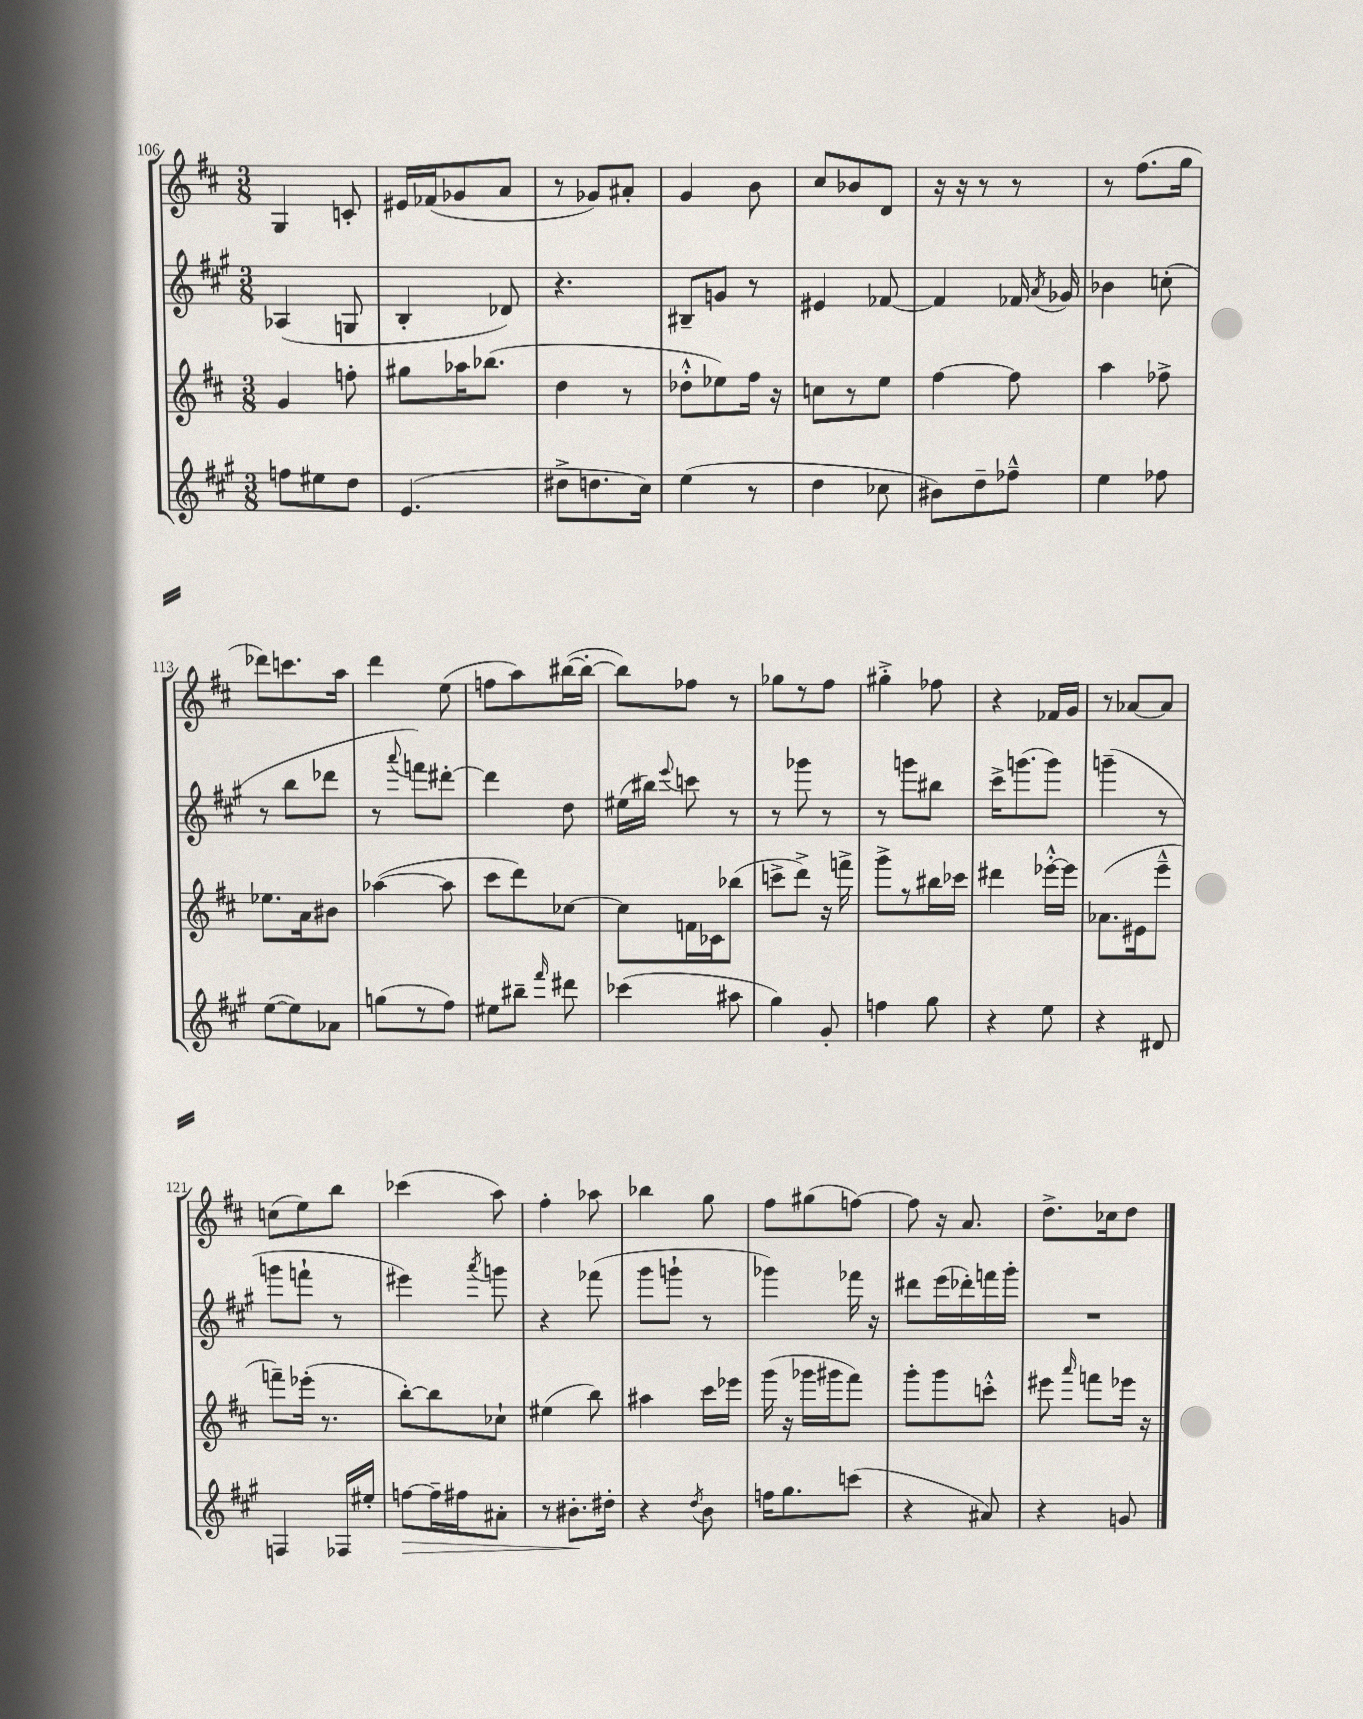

**kern	**dynam	**kern	**kern	**kern
*part4	*part4	*part3	*part2	*part1
*staff4	*staff4	*staff3	*staff2	*staff1
*clefG2	*	*clefG2	*clefG2	*clefG2
*k[f#c#g#]	*	*k[f#c#]	*k[f#c#g#]	*k[f#c#]
*M3/8	*	*M3/8	*M3/8	*M3/8
=106	=106	=106	=106	=106
8ffn\L	.	4g/	(4A-X/	4G/
8ee#X\	.	.	.	.
8dd\J	.	8ffn'\	8Gn/	8cn'/
=107	=107	=107	=107	=107
(4.e/	.	8gg#X\L	4B'/	16e#X/LL
.	.	.	.	(16f-X/J
.	.	16aa-X\K	.	8g-X/
.	.	(8.bb-X\J	.	.
.	.	.	8d-X/)	8a/J
=108	=108	=108	=108	=108
8dd#X^\L	.	4dd\	4.r	8r
8.ddn\	.	.	.	8g-X/L)
.	.	8r	.	8a#X'/J
16cc#\Jk)	.	.	.	.
=109	=109	=109	=109	=109
(4ee\	.	8dd-X'^^\L	8B#X~/L	4g/
.	.	8ee-X\)	8gn/J	.
8r	.	16ff#\Jk	8r	8b\
.	.	16r	.	.
=110	=110	=110	=110	=110
4dd\	.	8ccn\L	4e#X/	8cc#/L
.	.	8r	.	8b-X/
8cc-X\	.	8ee\J	[8f-X/	8d/J
=111	=111	=111	=111	=111
8b#X\L)	.	[4ff#\	4f-/]	16r
.	.	.	.	16r
8dd~\	.	.	.	8r
8ff-X~^^\J	.	8ff#\]	16f-X/	8r
.	.	.	8qa/	.
.	.	.	16g-X/	.
=112	=112	=112	=112	=112
4ee\	.	4aa\	4b-X\	8r
.	.	.	.	(8.ff#\L
8ff-X\	.	8ff-X^\	(8ccn'\	.
.	.	.	.	16gg\Jk
!!LO:LB:g=z
=113	=113	=113	=113	=113
([8ee\L	.	8.ee-X\L	8r	8ddd-X\L)
8ee\])	.	.	8bb\L	8.cccn\
.	.	16a\k	.	.
8a-X\J	.	8b#X\J	8ddd-X\J	.
.	.	.	.	16aa\Jk
=114	=114	=114	=114	=114
(8ggn\L	.	([4aa-X\	8r	4ddd\
.	.	.	8qqaaa/	.
8r	.	.	8fffn\L)	.
8ff#\J)	.	8aa-\]	[8ddd#X'\J	(8ee\
=115	=115	=115	=115	=115
8ee#X\L	.	8ccc#\L	4ddd#\]	8ffn\L
8bb#X~\J	.	8ddd\)	.	8aa\)
16qqfff#/	.	.	.	.
8ddd#X\	.	[8cc-X\J	8dd\	([16bb#X\L
.	.	.	.	16bb#'\JJ_
=116	=116	=116	=116	=116
(4ccc-X\	.	8cc-\L]	(16ee#X\LL	8bb#\L])
.	.	.	16bb#X\JJ)	.
.	.	.	8qqeee/	.
.	.	16fn\L	8cccn\	8ff-X\J
.	.	16c-X\J	.	.
8aa#X\	.	(8bb-X\J	8r	8r
=117	=117	=117	=117	=117
4gg#\)	.	8cccn^\L	8r	8gg-X\L
.	.	8ddd^\J)	8ggg-X\	8r
8g#'/	.	16r	8r	8ff#\J
.	.	16fffn^\	.	.
=118	=118	=118	=118	=118
4ffn\	.	8ggg^\L	8r	4gg#X'^\
.	.	8r	8gggn\L	.
8gg#\	.	16bb#X\L	8bb#X\J	8ff-X\
.	.	16ccc-X\JJ	.	.
=119	=119	=119	=119	=119
4r	.	4ddd#X\	16ccc#^\KL	4r
.	.	.	(8.gggn\	.
8ee\	.	[16eee-X'^^\LL	8ggg\J)	16f-X/LL
.	.	16eee-\JJ]	.	16g/JJ
=120	=120	=120	=120	=120
4r	.	(8.a-X\L	(4gggn~\	8r
.	.	.	.	[8a-X/L
.	.	16e#X\k	.	.
8d#X/	.	8eee~^^\J	8r	8a-/J]
!!LO:LB:g=z
=121	=121	=121	=121	=121
4Fn/	.	8fffn~\L)	8gggn\L	(8ccn\L
.	.	(16eee-X'\Jk	8fffn`\J	8ee\)
.	.	8.r	.	.
16F-X/LL	.	.	8r	8bb\J
16ee#X'/JJ	.	.	.	.
=122	=122	=122	=122	=122
!	!LO:HP:b	!	!	!
[8ffn\L	>	[8bb'\L)	4eee#X\)	(4ccc-X\
16ff~\L]	.	8bb\]	.	.
16ff#X\J	.	.	.	.
.	.	.	8qaaa/	.
8a#X'\J	.	8cc-X`\J	8gggn\	8aa\)
=123	=123	=123	=123	=123
8r	.	(4ee#X\	4r	4ff#'\
8.b#X'\L	.	.	.	.
.	.	8bb\)	(8fff-X\	8aa-X\
16dd#X'\Jk	]	.	.	.
=124	=124	=124	=124	=124
4r	.	4aa#X\	8ggg#\L	4bb-X\
.	.	.	8gggn`\J	.
8qdd/	.	.	.	.
8b\	.	16ccc#\LL	8r	8gg\
.	.	16eee-X\JJ	.	.
=125	=125	=125	=125	=125
16ffn\KL	.	(16ggg\	4ggg-X\)	8ff#\L
8.gg#\	.	16r	.	.
.	.	16ggg-X\LL	.	(8gg#X\
.	.	16ggg#X\J	.	.
(8cccn\J	.	8fff#\J)	16fff-X\	[8ffn\J)
.	.	.	16r	.
=126	=126	=126	=126	=126
4r	.	8ggg'\L	8ddd#X\L	8ff\]
.	.	8ggg\	(16eee\L	16r
.	.	.	16ddd-X'\)	8.a/
8a#X/)	.	8cccn'^^\J	16fffn\	.
.	.	.	16ggg#'\JJ	.
=127	=127	=127	=127	=127
4r	.	8eee#X\	4.r	8.dd^\L
.	.	16qqaaa/	.	.
.	.	8fffn\L	.	.
.	.	.	.	16cc-X\k
8gn/	.	16eee-X\Jk	.	8dd\J
.	.	16r	.	.
==	==	==	==	==
*-	*-	*-	*-	*-
